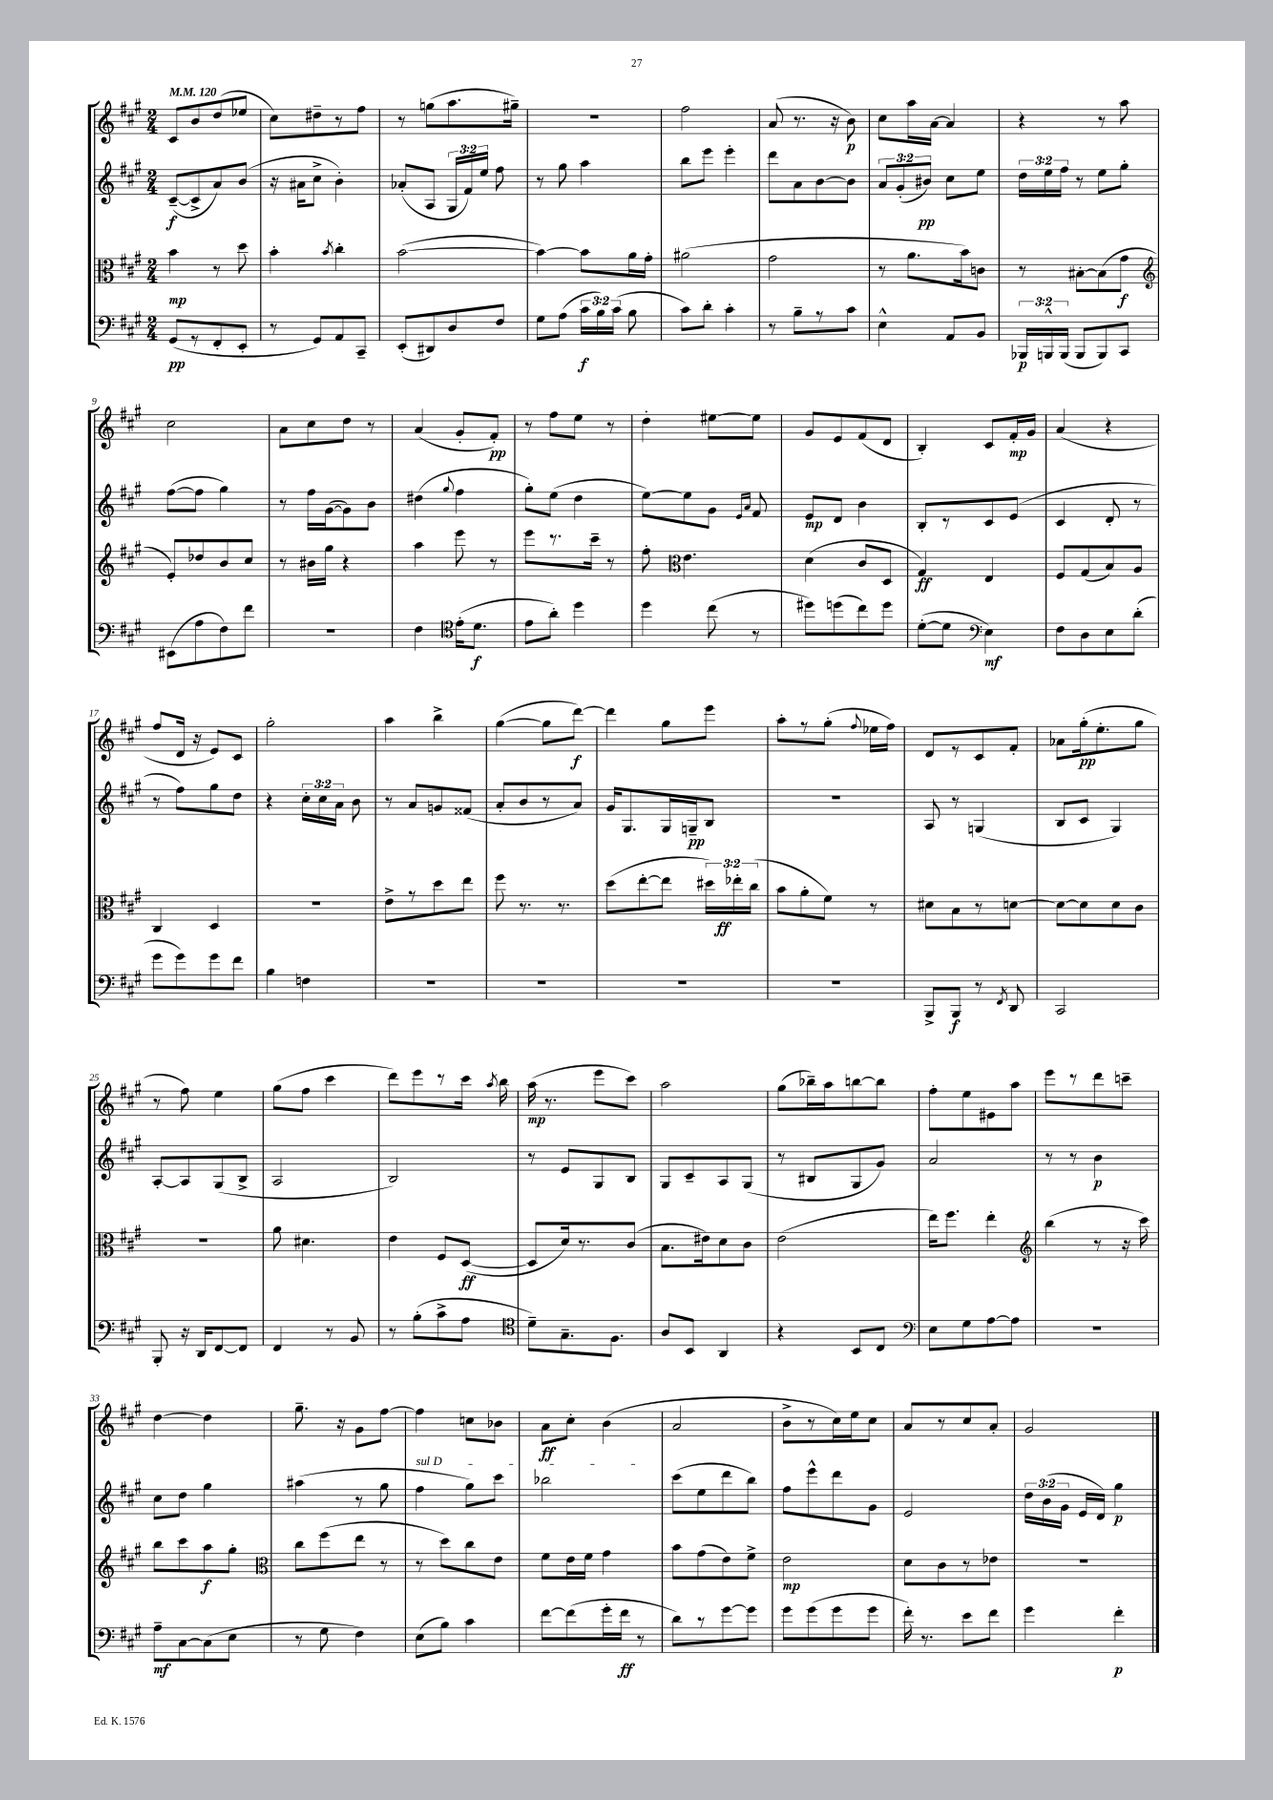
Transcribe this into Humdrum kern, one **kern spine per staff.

**kern	**dynam	**kern	**dynam	**kern	**dynam	**kern	**dynam
*part4	*part4	*part3	*part3	*part2	*part2	*part1	*part1
*staff4	*staff4	*staff3	*staff3	*staff2	*staff2	*staff1	*staff1
*clefF4	*	*clefC3	*	*clefG2	*	*clefG2	*
*k[f#c#g#]	*	*k[f#c#g#]	*	*k[f#c#g#]	*	*k[f#c#g#]	*
*M2/4	*	*M2/4	*	*M2/4	*	*M2/4	*
*MM120	*	*MM120	*	*MM120	*	*MM120	*
=1	=1	=1	=1	=1	=1	=1	=1
(8GG#/L	pp	4b\	mp	([8c#~/L	f	8c#/L	.
8r	.	.	.	8c#^/]	.	8b/	.
8FF#'/	.	8r	.	8a/)	.	(8dd/	.
8EE'/J	.	8dd\	.	(8b/J	.	8ee-X/J	.
=2	=2	=2	=2	=2	=2	=2	=2
8r	.	4b'\	.	16r	.	8cc#\L)	.
.	.	.	.	16a#X\KL	.	.	.
8GG#/L)	.	.	.	8cc#^\J	.	8dd#X~\	.
.	.	8qb/	.	.	.	.	.
8AA/	.	4cc#'\	.	4b'\)	.	8r	.
8CC#~/J	.	.	.	.	.	8ff#\J	.
=3	=3	=3	=3	=3	=3	=3	=3
(8EE'/L	.	([2b\	.	(8a-X'/L	.	8r	.
8DD#X/)	.	.	.	8A/J	.	(8ggn\L	.
8D/	.	.	.	24G#/LL	.	8.aa\	.
.	.	.	.	24f#/)	.	.	.
.	.	.	.	24ee/JJ	.	.	.
8F#/J	.	.	.	8ff#\	.	.	.
.	.	.	.	.	.	16gg#X~\Jk)	.
=4	=4	=4	=4	=4	=4	=4	=4
8G#\L	.	4b\_)	.	8r	.	2r	.
(8A\J	.	.	.	8gg#\	.	.	.
24c#\LL	f	8b\L]	.	4aa\	.	.	.
24B\)	.	.	.	.	.	.	.
(24c#\JJ	.	.	.	.	.	.	.
8B\	.	16a\L	.	.	.	.	.
.	.	16g#'\JJ	.	.	.	.	.
=5	=5	=5	=5	=5	=5	=5	=5
8c#\L)	.	(2a#X\	.	8bb\L	.	2ff#\	.
8d'\J	.	.	.	8eee\J	.	.	.
4c#'\	.	.	.	4eee'\	.	.	.
=6	=6	=6	=6	=6	=6	=6	=6
8r	.	2g#\	.	8ddd\L	.	(8a/	.
8B~\L	.	.	.	8a\	.	8.r	.
8r	.	.	.	[8b\	.	.	.
.	.	.	.	.	.	16r	.
8c#\J	.	.	.	8b\J]	.	8b\)	p
=7	=7	=7	=7	=7	=7	=7	=7
4E^^\	.	8r	.	12a/L	.	8cc#\L	.
.	.	.	.	(12g#'/	.	.	.
.	.	8.a\L	.	.	.	16aa\L	.
.	.	.	.	12b#X/J)	pp	.	.
.	.	.	.	.	.	[16a\JJ	.
8AA/L	.	.	.	8cc#\L	.	4a/]	.
.	.	16b\k)	.	.	.	.	.
8BB/J	.	8cn\J	.	8ee\J	.	.	.
=8	=8	=8	=8	=8	=8	=8	=8
24BBB-X/LL	p	8r	.	24dd\LL	.	4r	.
24BBBn^^/	.	.	.	24ee\	.	.	.
(24BBB/JJ	.	.	.	24ff#\JJ	.	.	.
8BBB/L	.	[8B#X'\L	.	8r	.	.	.
8BBB/)	.	(8B#\]	.	8ee\L	.	8r	.
8CC#/J	.	8g#\J	f	8gg#'\J	.	8aa\	.
!!LO:LB:g=z
=9	=9	=9	=9	=9	=9	=9	=9
*	*	*clefG2	*	*	*	*	*
(8EE#X\L	.	8e'/L)	.	([8ff#\L	.	2cc#\	.
8A\	.	8dd-X/	.	8ff#\J]	.	.	.
8F#\)	.	8b/	.	4gg#\)	.	.	.
8f#\J	.	8cc#/J	.	.	.	.	.
=10	=10	=10	=10	=10	=10	=10	=10
2r	.	8r	.	8r	.	8a\L	.
.	.	16b#X\LL	.	16ff#\LL	.	8cc#\	.
.	.	16gg#\JJ	.	([16g#\J	.	.	.
.	.	4r	.	8g#\])	.	8dd\J	.
.	.	.	.	8b\J	.	8r	.
=11	=11	=11	=11	=11	=11	=11	=11
4F#\	.	4aa\	.	(4dd#X\	.	(4a/	.
*clefC4	*	*	*	*	*	*	*
.	.	.	.	8qqgg#/	.	.	.
(16e'\KL	.	8eee\	.	4ff#\	.	8g#'/L	.
8.d\J	f	.	.	.	.	.	.
.	.	8r	.	.	.	8f#'/J)	pp
=12	=12	=12	=12	=12	=12	=12	=12
8e\L	.	8eee\L	.	8gg#'\L)	.	8r	.
8a'\J)	.	8.r	.	(8ee\J	.	8ff#\L	.
4dd\	.	.	.	4dd\	.	8ee\J	.
.	.	16ccc#~\Jk	.	.	.	.	.
.	.	8r	.	.	.	8r	.
=13	=13	=13	=13	=13	=13	=13	=13
4dd\	.	8ff#'\	.	[8ee\L)	.	4dd'\	.
*	*	*clefC3	*	*	*	*	*
.	.	4.e\	.	8ee\]	.	.	.
(8cc#\	.	.	.	8g#\J	.	[8ee#X\L	.
.	.	.	.	16qqe/LL	.	.	.
.	.	.	.	16qqa/JJ	.	.	.
8r	.	.	.	8f#/	.	8ee#\J]	.
=14	=14	=14	=14	=14	=14	=14	=14
8dd#X\L)	.	(4d\	.	8e/L	mp	8g#/L	.
(8ddn\	.	.	.	8d/J	.	8e/	.
8cc#\)	.	8c#/L	.	4b\	.	(8f#/	.
8dd\J	.	8D/J	.	.	.	8d/J	.
=15	=15	=15	=15	=15	=15	=15	=15
([8d'\L	.	4G#/)	ff	8B'/L	.	4B'/)	.
8d\J]	.	.	.	8r	.	.	.
*clefF4	*	*	*	*	*	*	*
4E\)	mf	4E/	.	8c#/	.	8c#/L	.
.	.	.	.	(8e/J	.	16f#'/L	mp
.	.	.	.	.	.	16g#/JJ	.
=16	=16	=16	=16	=16	=16	=16	=16
8F#\L	.	8F#/L	.	4c#/	.	(4a/	.
8D\	.	(8G#/	.	.	.	.	.
8E\	.	8B/)	.	8d'/	.	4r	.
(8d'\J	.	8A/J	.	8r	.	.	.
!!LO:LB:g=z
=17	=17	=17	=17	=17	=17	=17	=17
8g#\L	.	4C#/	.	8r	.	8ff#/L	.
8g#\)	.	.	.	8ff#\L)	.	16d/Jk	.
.	.	.	.	.	.	16r	.
8g#\	.	4D/	.	8gg#\	.	8e/L)	.
8f#\J	.	.	.	8dd\J	.	8c#/J	.
=18	=18	=18	=18	=18	=18	=18	=18
4B\	.	2r	.	4r	.	2gg#'\	.
4Fn\	.	.	.	24cc#'\LL	.	.	.
.	.	.	.	24cc#\	.	.	.
.	.	.	.	24a\JJ	.	.	.
.	.	.	.	8b\	.	.	.
=19	=19	=19	=19	=19	=19	=19	=19
2r	.	8e^\L	.	8r	.	4aa\	.
.	.	8r	.	8a/L	.	.	.
.	.	8dd\	.	8gn/	.	4bb^\	.
.	.	8ee\J	.	(8f##X/J	.	.	.
=20	=20	=20	=20	=20	=20	=20	=20
2r	.	8ff#\	.	8a'/L	.	([4gg#\	.
.	.	8.r	.	8b/	.	.	.
.	.	.	.	8r	.	8gg#\L]	.
.	.	8.r	.	.	.	.	.
.	.	.	.	8a/J)	.	[8ddd\J)	f
=21	=21	=21	=21	=21	=21	=21	=21
2r	.	(8dd\L	.	16g#/KL	.	4ddd\]	.
.	.	.	.	8.G#/	.	.	.
.	.	[8ee'\	.	.	.	.	.
.	.	8ee\J]	.	16G#/L	.	8gg#\L	.
.	.	.	.	16Gn~/J	pp	.	.
.	.	24dd#X\LL)	.	8B/J	.	8eee\J	.
.	.	24ee-X'\	ff	.	.	.	.
.	.	(24cc#\JJ	.	.	.	.	.
=22	=22	=22	=22	=22	=22	=22	=22
2r	.	8b\L	.	2r	.	8aa'\L	.
.	.	8a'\	.	.	.	8r	.
.	.	8f#\J)	.	.	.	(8gg#'\J	.
.	.	.	.	.	.	8qqff#/	.
.	.	8r	.	.	.	16ee-X\LL	.
.	.	.	.	.	.	16ff#\JJ)	.
=23	=23	=23	=23	=23	=23	=23	=23
8BBB^/L	.	8d#X\L	.	8A/	.	8d/L	.
8BBB/J	f	8B\	.	8r	.	8r	.
8r	.	8r	.	(4Gn/	.	8c#/	.
8qFF#/	.	.	.	.	.	.	.
8DD/	.	[8dn\J	.	.	.	8f#'/J	.
=24	=24	=24	=24	=24	=24	=24	=24
2CC#/	.	8d\L_	.	8B/L	.	8a-X\L	.
.	.	8d\]	.	8c#/J	.	(16gg#'\k	pp
.	.	.	.	.	.	8.ee'\	.
.	.	8d\	.	4G#/)	.	.	.
.	.	8c#\J	.	.	.	8gg#\J	.
!!LO:LB:g=z
=25	=25	=25	=25	=25	=25	=25	=25
8BBB'/	.	2r	.	[8A'/L	.	8r	.
16r	.	.	.	8A/]	.	8ff#\)	.
16DD/KL	.	.	.	.	.	.	.
[8FF#/	.	.	.	(8G#/	.	4ee\	.
8FF#/J]	.	.	.	8B^/J	.	.	.
=26	=26	=26	=26	=26	=26	=26	=26
4FF#/	.	8a\	.	2A/	.	(8gg#\L	.
.	.	4.d#X\	.	.	.	8ff#\J	.
8r	.	.	.	.	.	4ccc#\	.
8BB/	.	.	.	.	.	.	.
=27	=27	=27	=27	=27	=27	=27	=27
8r	.	4e\	.	2B/)	.	8ddd\L)	.
(8B'\L	.	.	.	.	.	8eee\	.
8c#^\	.	8F#/L	.	.	.	8r	.
8A\J	.	([8D/J	ff	.	.	16ccc#\Jk	.
.	.	.	.	.	.	8qaa/	.
.	.	.	.	.	.	16bb\	.
=28	=28	=28	=28	=28	=28	=28	=28
*clefC4	*	*	*	*	*	*	*
8d~\L)	.	8D/L]	.	8r	.	(16aa\	mp
.	.	.	.	.	.	8.r	.
8.G#~\	.	16d/k)	.	8e/L	.	.	.
.	.	8.r	.	.	.	.	.
.	.	.	.	8G#/	.	8eee\L	.
8.F#\J	.	.	.	.	.	.	.
.	.	(8c#/J	.	8B/J	.	8ccc#\J)	.
=29	=29	=29	=29	=29	=29	=29	=29
8A/L	.	8.B\L	.	8G#/L	.	2aa\	.
8BB/J	.	.	.	8c#~/	.	.	.
.	.	16e#X\k)	.	.	.	.	.
4AA/	.	8d\	.	8A/	.	.	.
.	.	8c#\J	.	(8G#/J	.	.	.
=30	=30	=30	=30	=30	=30	=30	=30
4r	.	(2e\	.	8r	.	(8gg#\L	.
.	.	.	.	8B#X/L	.	16bb-X~\L)	.
.	.	.	.	.	.	16aa\J	.
8BB/L	.	.	.	8G#/	.	[8bbn\	.
8C#/J	.	.	.	8g#/J)	.	8bb\J]	.
=31	=31	=31	=31	=31	=31	=31	=31
*clefF4	*	*	*	*	*	*	*
8E\L	.	16ee\KL)	.	2a/	.	8ff#'\L	.
.	.	8.ff#\J	.	.	.	.	.
8G#\	.	.	.	.	.	8ee\	.
[8A\	.	4ee'\	.	.	.	8e#X\	.
8A\J]	.	.	.	.	.	8aa\J	.
=32	=32	=32	=32	=32	=32	=32	=32
*	*	*clefG2	*	*	*	*	*
2r	.	(4bb\	.	8r	.	8eee\L	.
.	.	.	.	8r	.	8r	.
.	.	8r	.	4b\	p	8ddd\	.
.	.	16r	.	.	.	8cccn~\J	.
.	.	16ccc#\)	.	.	.	.	.
!!LO:LB:g=z
=33	=33	=33	=33	=33	=33	=33	=33
8A~\L	mf	8bb\L	.	8cc#\L	.	[4dd\	.
[8C#\	.	8ccc#\	.	8dd\J	.	.	.
(8C#\]	.	8aa\	f	4gg#\	.	4dd\]	.
8E\J	.	8gg#'\J	.	.	.	.	.
=34	=34	=34	=34	=34	=34	=34	=34
*	*	*clefC3	*	*	*	*	*
8r	.	8cc#\L	.	(4aa#X\	.	8.gg#~\	.
8G#\	.	(8ff#\	.	.	.	.	.
.	.	.	.	.	.	16r	.
4F#\)	.	8ee\J	.	8r	.	8g#\L	.
.	.	8r	.	8gg#\	.	[8ff#\J	.
=35	=35	=35	=35	=35	=35	=35	=35
!	!	!	!	!LO:TX:a:i:t=sul D	!	!	!
(8E\L	.	8r	.	4ff#\	.	4ff#\]	.
8B\J)	.	8dd\L)	.	.	.	.	.
4c#\	.	8cc#\	.	8gg#\L)	.	8ccn\L	.
.	.	8e\J	.	8ccc#\J	.	8b-X\J	.
=36	=36	=36	=36	=36	=36	=36	=36
[8f#\L	.	8f#\L	.	2bb-X\	.	8a\L	ff
(8f#\]	.	16e\L	.	.	.	8cc#'\J	.
.	.	16f#\JJ	.	.	.	.	.
16g#'\L	.	4g#\	.	.	.	(4b\	.
16f#\JJ	ff	.	.	.	.	.	.
8r	.	.	.	.	.	.	.
=37	=37	=37	=37	=37	=37	=37	=37
8d\L)	.	8b\L	.	(8ccc#\L	.	2a/	.
8r	.	(8g#\	.	8ee\	.	.	.
[8g#\	.	8e\)	.	8ddd\	.	.	.
8g#\J]	.	8f#^\J	.	8bb\J)	.	.	.
=38	=38	=38	=38	=38	=38	=38	=38
8g#\L	.	2e\	mp	8ff#\L	.	8b^\L	.
(8g#\	.	.	.	8eee^^\	.	8r	.
8g#\	.	.	.	8ddd\	.	16cc#\L)	.
.	.	.	.	.	.	16ee\J	.
8g#\J	.	.	.	8g#\J	.	8cc#\J	.
=39	=39	=39	=39	=39	=39	=39	=39
16f#'\)	.	8d\L	.	2e/	.	8a/L	.
8.r	.	.	.	.	.	.	.
.	.	8c#\	.	.	.	8r	.
8e\L	.	8r	.	.	.	8cc#/	.
8f#\J	.	8e-X\J	.	.	.	8a'/J	.
=40	=40	=40	=40	=40	=40	=40	=40
4g#\	.	2r	.	24dd\LL	.	2g#/	.
.	.	.	.	(24b\	.	.	.
.	.	.	.	24g#\JJ	.	.	.
.	.	.	.	16e/LL	.	.	.
.	.	.	.	16d/JJ)	.	.	.
4f#'\	p	.	.	4gg#\	p	.	.
==	==	==	==	==	==	==	==
*-	*-	*-	*-	*-	*-	*-	*-
